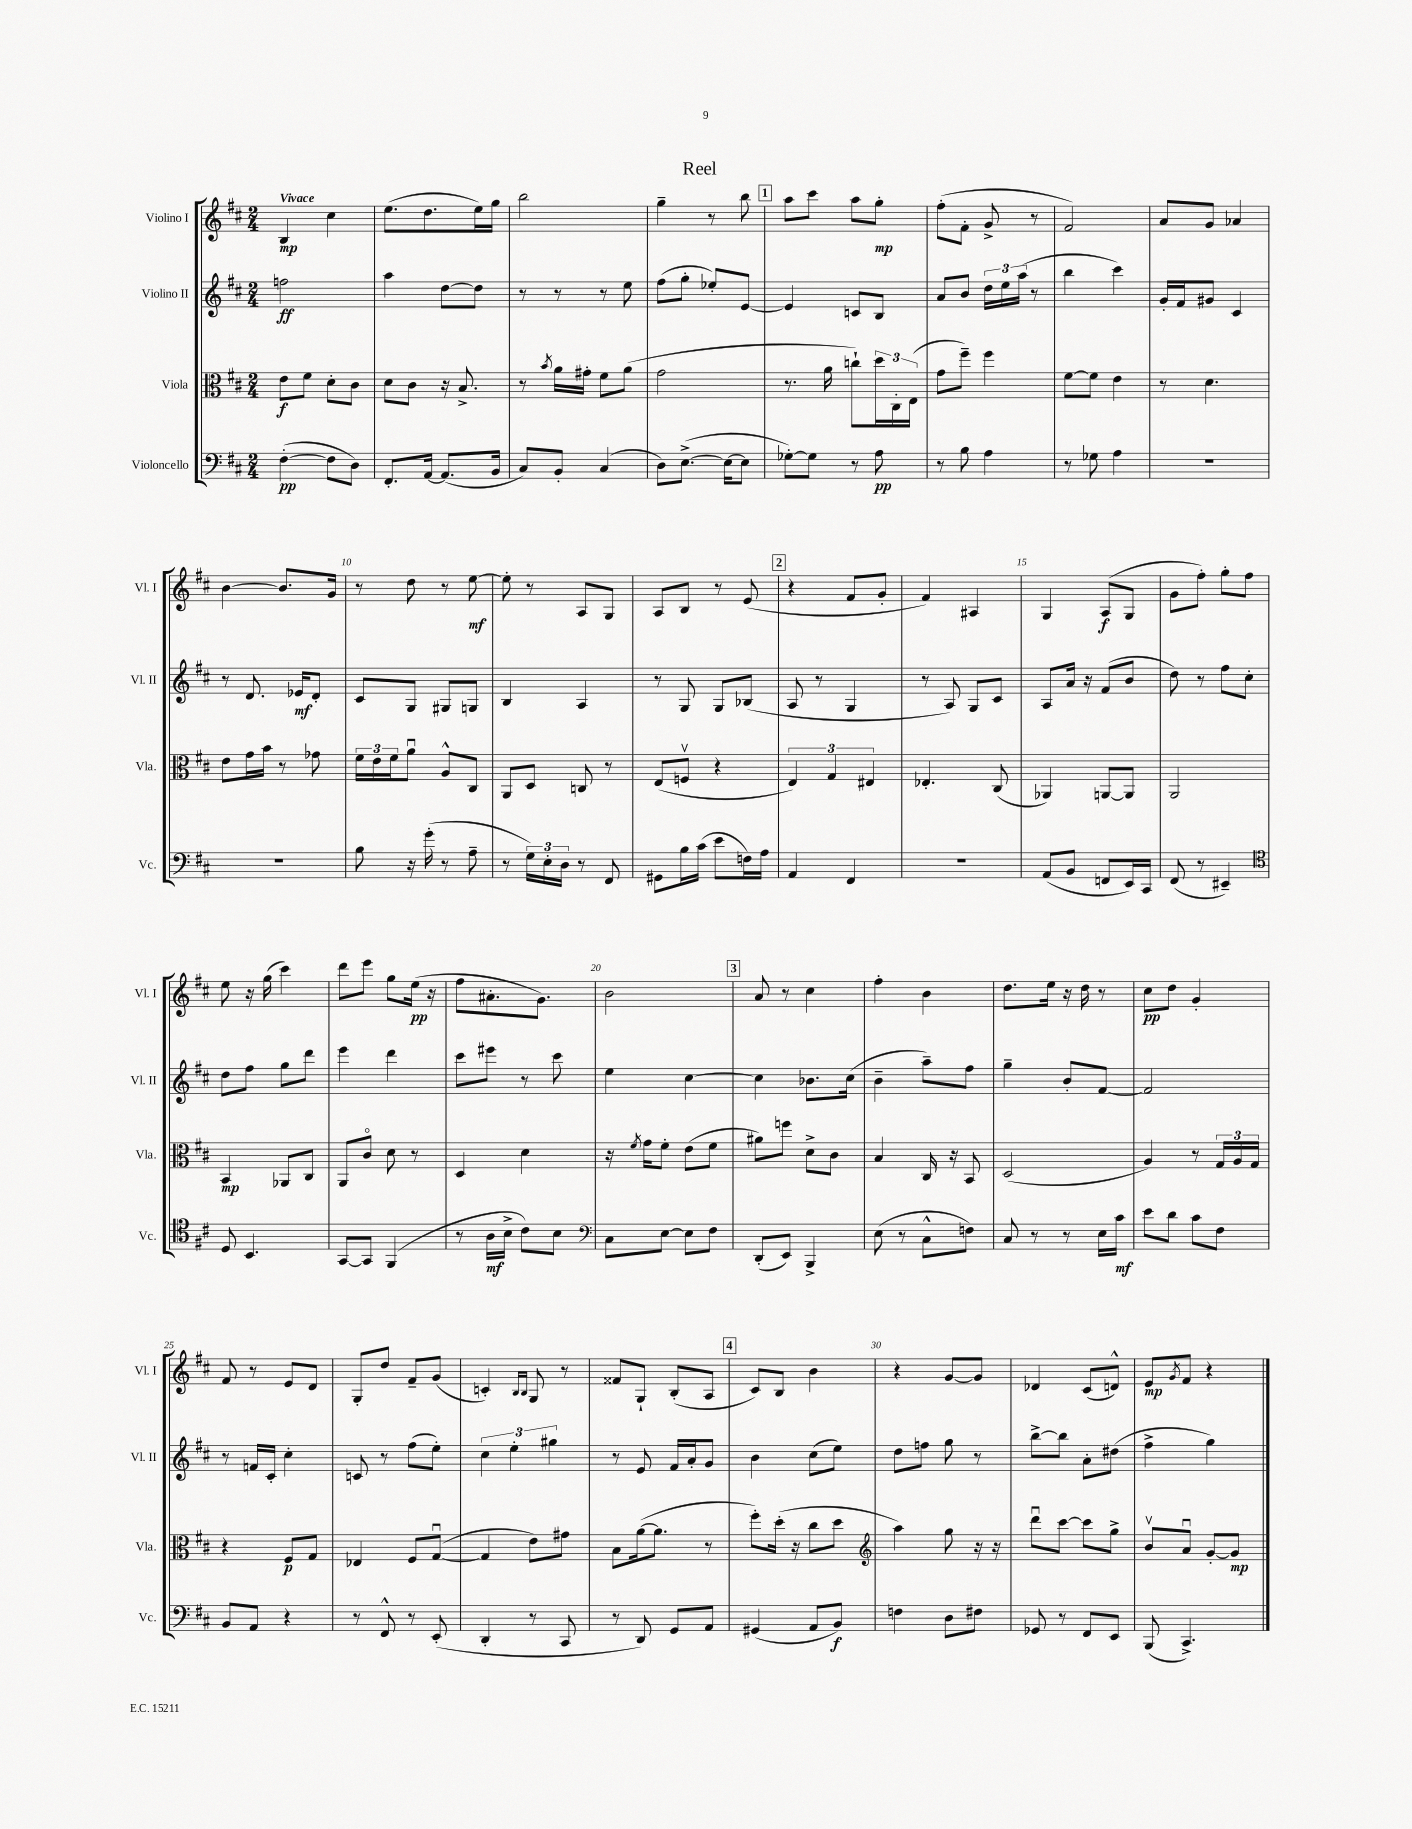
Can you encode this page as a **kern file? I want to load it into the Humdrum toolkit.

**kern	**dynam	**kern	**dynam	**kern	**dynam	**kern	**dynam
*part4	*part4	*part3	*part3	*part2	*part2	*part1	*part1
*staff4	*staff4	*staff3	*staff3	*staff2	*staff2	*staff1	*staff1
*I"Violoncello	*	*I"Viola	*	*I"Violino II	*	*I"Violino I	*
*I'Vc.	*	*I'Vla.	*	*I'Vl. II	*	*I'Vl. I	*
*clefF4	*	*clefC3	*	*clefG2	*	*clefG2	*
*k[f#c#]	*	*k[f#c#]	*	*k[f#c#]	*	*k[f#c#]	*
*M2/4	*	*M2/4	*	*M2/4	*	*M2/4	*
=1	=1	=1	=1	=1	=1	=1	=1
!	!	!	!	!	!	!LO:TX:a:B:t=Vivace	!
([4F#'\	pp	8e\L	f	2ffn\	ff	4B/	mp
.	.	8f#\J	.	.	.	.	.
8F#\L]	.	8d'\L	.	.	.	4cc#\	.
8D\J)	.	8c#\J	.	.	.	.	.
=2	=2	=2	=2	=2	=2	=2	=2
8.FF#'/L	.	8d\L	.	4aa\	.	(8.ee\L	.
.	.	8c#\J	.	.	.	.	.
[16AA/Jk	.	.	.	.	.	8.dd\	.
(8.AA/L]	.	16r	.	[8dd\L	.	.	.
.	.	8.B^/	.	.	.	.	.
.	.	.	.	8dd\J]	.	16ee\L)	.
16BB/Jk	.	.	.	.	.	16gg\JJ	.
=3	=3	=3	=3	=3	=3	=3	=3
8C#/L)	.	8r	.	8r	.	2bb\	.
.	.	8qb/	.	.	.	.	.
8BB'/J	.	16a\LL	.	8r	.	.	.
.	.	16g#X'\JJ	.	.	.	.	.
(4C#/	.	8f#\L	.	8r	.	.	.
.	.	(8a\J	.	8ee\	.	.	.
=4	=4	=4	=4	=4	=4	=4	=4
8D\L)	.	2g\	.	(8ff#\L	.	4gg~\	.
([8.E^\J	.	.	.	8gg'\J	.	.	.
.	.	.	.	8ee-X'/L)	.	8r	.
16E\KL_	.	.	.	.	.	.	.
8E\J]	.	.	.	[8e/J	.	8bb\	.
!!LO:REH:place=s1:t=1
=5	=5	=5	=5	=5	=5	=5	=5
[8G-X'\L)	.	8.r	.	4e/]	.	8aa\L	.
8G-\J]	.	.	.	.	.	8ccc#\J	.
.	.	16a\	.	.	.	.	.
8r	.	8ccn`\L)	.	8cn/L	.	8aa\L	.
8A\	pp	24dd\L	.	8B/J	.	8gg'\J	mp
.	.	24C#'\	.	.	.	.	.
.	.	(24E\JJ	.	.	.	.	.
=6	=6	=6	=6	=6	=6	=6	=6
8r	.	8g\L	.	8a/L	.	(8ff#'\L	.
8B\	.	8ff#~\J)	.	8b/J	.	8f#'\J	.
4A\	.	4ff#\	.	24dd\LL	.	8g^/	.
.	.	.	.	24ee\	.	.	.
.	.	.	.	(24aa\JJ	.	.	.
.	.	.	.	8r	.	8r	.
=7	=7	=7	=7	=7	=7	=7	=7
8r	.	[8f#\L	.	4bb\	.	2f#/)	.
8G-X\	.	8f#\J]	.	.	.	.	.
4A\	.	4e\	.	4ccc#\)	.	.	.
=8	=8	=8	=8	=8	=8	=8	=8
2r	.	8r	.	16g'/LL	.	8a/L	.
.	.	.	.	16f#/J	.	.	.
.	.	4.d\	.	8g#X/J	.	8g/J	.
.	.	.	.	4c#/	.	4a-X/	.
!!LO:LB:g=z
=9	=9	=9	=9	=9	=9	=9	=9
2r	.	8e\L	.	8r	.	[4b\	.
.	.	16g\L	.	8.d/	.	.	.
.	.	16b\JJ	.	.	.	.	.
.	.	8r	.	.	.	8.b/L]	.
.	.	.	.	16e-X/KL	mf	.	.
.	.	8g-X\	.	8d'/J	.	.	.
.	.	.	.	.	.	16g/Jk	.
=10	=10	=10	=10	=10	=10	=10	=10
8B\	.	24f#\LL	.	8c#/L	.	8r	.
.	.	24e\	.	.	.	.	.
.	.	24f#\J	.	.	.	.	.
16r	.	8au\J	.	8G/J	.	8dd\	.
(16g'\	.	.	.	.	.	.	.
8r	.	8A^^/L	.	8G#X/L	.	8r	.
8A~\	.	8C#/J	.	8Gn/J	.	[8ee\	mf
=11	=11	=11	=11	=11	=11	=11	=11
8r	.	8AA/L	.	4B/	.	8ee'\]	.
24G\LL)	.	8D/J	.	.	.	8r	.
24E'\	.	.	.	.	.	.	.
24D\JJ	.	.	.	.	.	.	.
8r	.	8Cn/	.	4A/	.	8A/L	.
8FF#/	.	8r	.	.	.	8G/J	.
=12	=12	=12	=12	=12	=12	=12	=12
8GG#X\L	.	(8E/L	.	8r	.	8A/L	.
16B\L	.	8Fnv/J	.	8G/	.	8B/J	.
(16c#\JJ	.	.	.	.	.	.	.
8e\L	.	4r	.	8G/L	.	8r	.
16Fn\L)	.	.	.	(8B-X/J	.	(8e/	.
16A\JJ	.	.	.	.	.	.	.
!!LO:REH:place=s1:t=2
=13	=13	=13	=13	=13	=13	=13	=13
4AA/	.	6E/)	.	8A/	.	4r	.
.	.	.	.	8r	.	.	.
.	.	6G/	.	.	.	.	.
4FF#/	.	.	.	4G/	.	8f#/L	.
.	.	6E#X/	.	.	.	.	.
.	.	.	.	.	.	8g'/J	.
=14	=14	=14	=14	=14	=14	=14	=14
2r	.	4.E-X'/	.	8r	.	4f#/)	.
.	.	.	.	8A/)	.	.	.
.	.	.	.	8G/L	.	4A#X/	.
.	.	(8C#/	.	8c#/J	.	.	.
=15	=15	=15	=15	=15	=15	=15	=15
(8AA/L	.	4AA-X/)	.	8A/L	.	4G/	.
8BB/J	.	.	.	16a/Jk	.	.	.
.	.	.	.	16r	.	.	.
8FFn/L	.	[8AAn/L	.	(8f#/L	.	(8A/L	f
16EE/L)	.	8AA/J]	.	8b/J	.	8G/J	.
16CC#/JJ	.	.	.	.	.	.	.
=16	=16	=16	=16	=16	=16	=16	=16
(8FF#/	.	2AA/	.	8dd\)	.	8g\L	.
8r	.	.	.	8r	.	8ff#'\J)	.
4EE#X~/)	.	.	.	8ff#\L	.	8gg'\L	.
.	.	.	.	8cc#'\J	.	8ff#\J	.
!!LO:LB:g=z
=17	=17	=17	=17	=17	=17	=17	=17
*clefC4	*	*	*	*	*	*	*
8D/	.	4BB/	mp	8dd\L	.	8ee\	.
4.BB/	.	.	.	8ff#\J	.	16r	.
.	.	.	.	.	.	(16gg\	.
.	.	8AA-X/L	.	8gg\L	.	4ccc#\)	.
.	.	8C#/J	.	8ddd\J	.	.	.
=18	=18	=18	=18	=18	=18	=18	=18
[8GG/L	.	8AA/L	.	4eee\	.	8ddd\L	.
8GG/J]	.	8c#/J	.	.	.	8eee\J	.
(4FF#/	.	8d\	.	4ddd\	.	8gg\L	.
.	.	8r	.	.	.	(16ee\Jk	pp
.	.	.	.	.	.	16r	.
=19	=19	=19	=19	=19	=19	=19	=19
8r	.	4D/	.	8ccc#\L	.	8ff#\L	.
16A\LL	mf	.	.	8eee#X\J	.	8.a#X'\	.
16B^\JJ	.	.	.	.	.	.	.
8c#\L)	.	4d\	.	8r	.	.	.
.	.	.	.	.	.	8.g\J)	.
8B\J	.	.	.	8ccc#\	.	.	.
=20	=20	=20	=20	=20	=20	=20	=20
*clefF4	*	*	*	*	*	*	*
8C#\L	.	16r	.	4ee\	.	2b\	.
.	.	8qf#/	.	.	.	.	.
.	.	16g\KL	.	.	.	.	.
[8E\J	.	8f#'\J	.	.	.	.	.
8E\L]	.	(8e\L	.	[4cc#\	.	.	.
8F#\J	.	8f#\J	.	.	.	.	.
!!LO:REH:place=s1:t=3
=21	=21	=21	=21	=21	=21	=21	=21
(8DD'/L	.	8a#X\L)	.	4cc#\]	.	8a/	.
8EE/J)	.	8ffn\J	.	.	.	8r	.
4BBB^/	.	8d^\L	.	8.b-X\L	.	4cc#\	.
.	.	8c#\J	.	.	.	.	.
.	.	.	.	(16cc#\Jk	.	.	.
=22	=22	=22	=22	=22	=22	=22	=22
(8E\	.	4B/	.	4b~\	.	4ff#'\	.
8r	.	.	.	.	.	.	.
8C#^^\L	.	16C#/	.	8aa~\L)	.	4b\	.
.	.	16r	.	.	.	.	.
8Fn\J)	.	8BB/	.	8ff#\J	.	.	.
=23	=23	=23	=23	=23	=23	=23	=23
8C#/	.	(2D/	.	4gg~\	.	8.dd\L	.
8r	.	.	.	.	.	.	.
.	.	.	.	.	.	16ee\Jk	.
8r	.	.	.	8b'/L	.	16r	.
.	.	.	.	.	.	16dd\	.
16E\LL	.	.	.	[8f#/J	.	8r	.
16c#\JJ	mf	.	.	.	.	.	.
=24	=24	=24	=24	=24	=24	=24	=24
8e\L	.	4A/)	.	2f#/]	.	8cc#\L	pp
8d\J	.	.	.	.	.	8dd\J	.
8c#\L	.	8r	.	.	.	4g'/	.
8F#\J	.	24G/LL	.	.	.	.	.
.	.	24A/	.	.	.	.	.
.	.	24G/JJ	.	.	.	.	.
!!LO:LB:g=z
=25	=25	=25	=25	=25	=25	=25	=25
8BB/L	.	4r	.	8r	.	8f#/	.
8AA/J	.	.	.	16fn/LL	.	8r	.
.	.	.	.	16c#'/JJ	.	.	.
4r	.	8F#/L	p	4cc#'\	.	8e/L	.
.	.	8G/J	.	.	.	8d/J	.
=26	=26	=26	=26	=26	=26	=26	=26
8r	.	4E-X/	.	8cn/	.	8G'/L	.
8FF#^^/	.	.	.	8r	.	8dd/J	.
8r	.	8F#/L	.	(8ff#\L	.	8f#~/L	.
(8EE'/	.	([8Gu/J	.	8ee'\J)	.	(8g/J	.
=27	=27	=27	=27	=27	=27	=27	=27
4DD'/	.	4G/]	.	6cc#\	.	4cn'/)	.
.	.	.	.	6ee'\	.	.	.
.	.	.	.	.	.	16qqB/LL	.
.	.	.	.	.	.	16qqB/JJ	.
8r	.	8e\L)	.	.	.	8G/	.
.	.	.	.	6gg#X\	.	.	.
8CC#/	.	8g#X\J	.	.	.	8r	.
=28	=28	=28	=28	=28	=28	=28	=28
8r	.	8B\L	.	8r	.	8f##X/L	.
8DD/)	.	([16a\k	.	8e/	.	8G`/J	.
.	.	8.a\J]	.	.	.	.	.
8GG/L	.	.	.	16f#/LL	.	(8B'/L	.
.	.	.	.	16a'/J	.	.	.
8AA/J	.	8r	.	8g/J	.	8A/J	.
!!LO:REH:place=s1:t=4
=29	=29	=29	=29	=29	=29	=29	=29
(4GG#X/	.	8ff#'\L)	.	4b\	.	8c#/L)	.
.	.	(16dd'\Jk	.	.	.	8B/J	.
.	.	16r	.	.	.	.	.
8AA/L	.	8cc#\L	.	(8cc#\L	.	4b\	.
8BB/J)	f	8dd\J	.	8ee\J)	.	.	.
=30	=30	=30	=30	=30	=30	=30	=30
*	*	*clefG2	*	*	*	*	*
4Fn\	.	4aa\)	.	8dd\L	.	4r	.
.	.	.	.	8ffn\J	.	.	.
8D\L	.	8gg\	.	8gg\	.	[8g/L	.
8F#X\J	.	16r	.	8r	.	8g/J]	.
.	.	16r	.	.	.	.	.
=31	=31	=31	=31	=31	=31	=31	=31
8GG-X/	.	8dddu\L	.	[8bb^\L	.	4d-X/	.
8r	.	[8ccc#\J	.	8bb\J]	.	.	.
8FF#/L	.	8ccc#\L]	.	8a'\L	.	(8c#/L	.
8EE/J	.	8gg^\J	.	(8dd#X\J	.	8dn^^/J)	.
=32	=32	=32	=32	=32	=32	=32	=32
(8BBB/	.	8bv/L	.	4ff#^\	.	8e/L	mp
.	.	.	.	.	.	8qg/	.
4.CC#^/)	.	8au/J	.	.	.	8f#/J	.
.	.	[8g'/L	.	4gg\)	.	4r	.
.	.	8g/J]	mp	.	.	.	.
==	==	==	==	==	==	==	==
*-	*-	*-	*-	*-	*-	*-	*-
